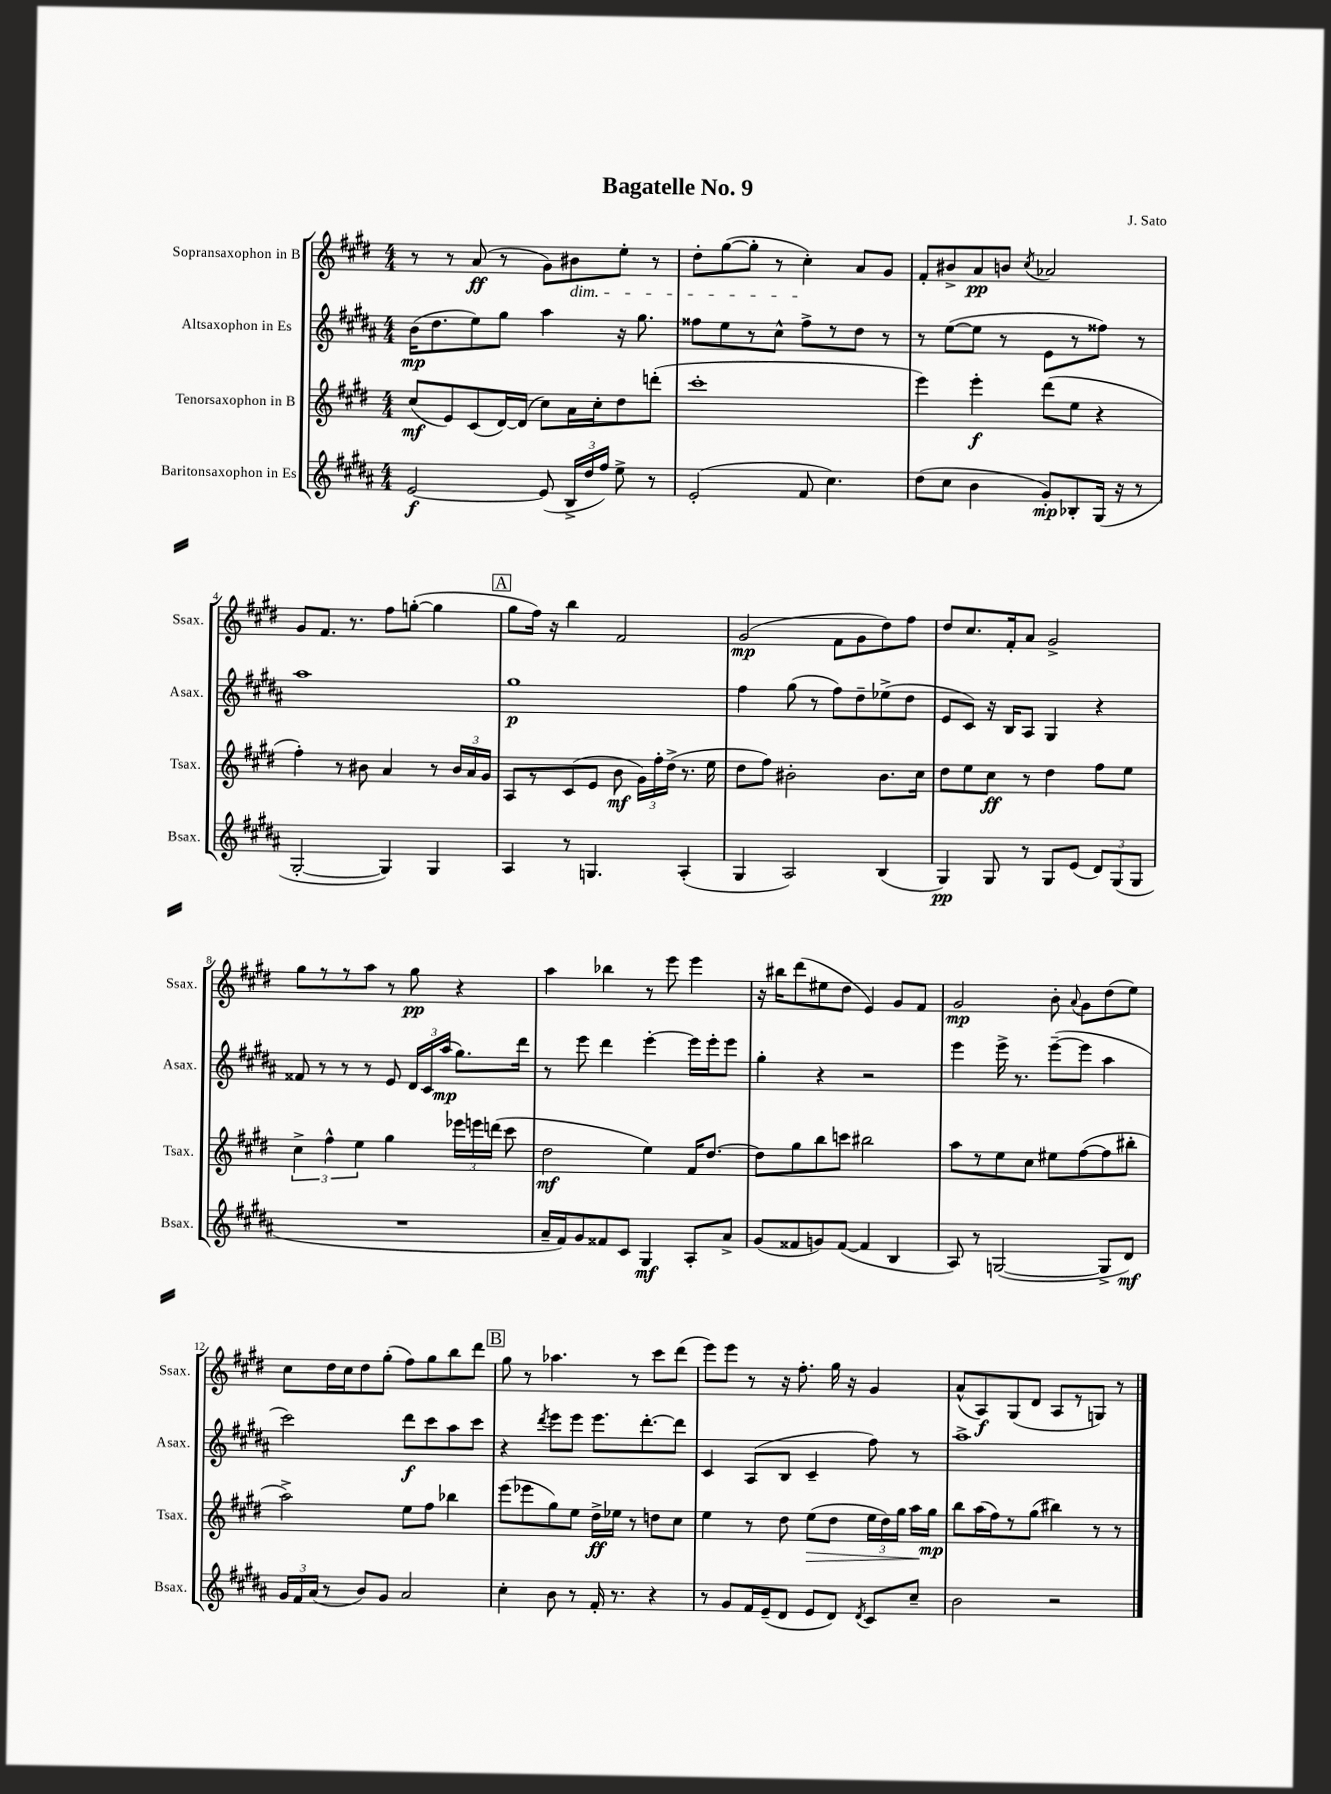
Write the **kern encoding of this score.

**kern	**dynam	**kern	**dynam	**kern	**dynam	**kern	**dynam
*part4	*part4	*part3	*part3	*part2	*part2	*part1	*part1
*staff4	*staff4	*staff3	*staff3	*staff2	*staff2	*staff1	*staff1
*I"Baritonsaxophon in Es	*	*I"Tenorsaxophon in B	*	*I"Altsaxophon in Es	*	*I"Sopransaxophon in B	*
*I'Bsax.	*	*I'Tsax.	*	*I'Asax.	*	*I'Ssax.	*
*clefG2	*	*clefG2	*	*clefG2	*	*clefG2	*
*k[f#c#g#d#a#]	*	*k[f#c#g#d#]	*	*k[f#c#g#d#a#]	*	*k[f#c#g#d#]	*
*M4/4	*	*M4/4	*	*M4/4	*	*M4/4	*
=1	=1	=1	=1	=1	=1	=1	=1
[2e/	f	(8cc#/L	mf	(16b\KL	mp	8r	.
.	.	.	.	8.dd#\	.	.	.
.	.	8e/)	.	.	.	8r	.
.	.	(8c#/	.	8ee\)	.	(8a/	ff
.	.	[16d#/L)	.	8gg#\J	.	8r	.
.	.	(16d#/JJ]	.	.	.	.	.
(8e/]	.	8cc#\L)	.	4aa#\	.	8g#\L)	.
!	!	!	!	!	!	!LO:TX:b:i:t=dim.	!
24B^/LL	.	16a\L	.	.	.	8b#X\	.
24dd#/	.	.	.	.	.	.	.
.	.	16cc#'\J	.	.	.	.	.
24ff#/JJ)	.	.	.	.	.	.	.
8ee^\	.	8dd#\	.	16r	.	8ee'\J	.
.	.	.	.	8.gg#\	.	.	.
8r	.	(8dddn'\J	.	.	.	8r	.
=2	=2	=2	=2	=2	=2	=2	=2
(2e'/	.	1ccc#'	.	8ff##X\L	.	8dd#'\L	.
.	.	.	.	8ee\	.	([8gg#\	.
.	.	.	.	8r	.	8gg#'\J]	.
.	.	.	.	8cc#^^\J	.	8r	.
8f#/	.	.	.	8ff##^\L	.	4cc#'\)	.
4.cc#\)	.	.	.	8r	.	.	.
.	.	.	.	8dd#\J	.	8a/L	.
.	.	.	.	8r	.	8g#/J	.
=3	=3	=3	=3	=3	=3	=3	=3
(8dd#\L	.	4eee\)	.	8r	.	8f#'/L	.
8cc#\J	.	.	.	([8ee\L	.	8b#X^/	.
4b\	.	4eee'\	f	8ee\J]	.	8a/	pp
.	.	.	.	8r	.	8bn/J	.
.	.	.	.	.	.	8qcc#/	.
8g#'/L)	mp	(8ddd#\L	.	8e\L	.	2a-X/	.
8B-X'/	.	8ee\J	.	8r	.	.	.
(16G#/Jk	.	4r	.	8ff##X\J)	.	.	.
16r	.	.	.	.	.	.	.
8r	.	.	.	8r	.	.	.
!!LO:LB:g=z
=4	=4	=4	=4	=4	=4	=4	=4
[2G#'/	.	4ff#'\)	.	1aa#	.	8g#/L	.
.	.	.	.	.	.	8.f#/J	.
.	.	8r	.	.	.	.	.
.	.	.	.	.	.	8.r	.
.	.	8b#X\	.	.	.	.	.
4G#/])	.	4a/	.	.	.	8ff#\L	.
.	.	.	.	.	.	([8ggn'\J	.
4G#/	.	8r	.	.	.	4gg\]	.
.	.	24b#/LL	.	.	.	.	.
.	.	24a/	.	.	.	.	.
.	.	24g#/JJ	.	.	.	.	.
!!LO:REH:place=s1:t=A
=5	=5	=5	=5	=5	=5	=5	=5
4A#/	.	8A/L	.	1gg#	p	8gg#\L	.
.	.	8r	.	.	.	16ff#\Jk)	.
.	.	.	.	.	.	16r	.
8r	.	(8c#/	.	.	.	4bb\	.
4.Gn/	.	8e/J	.	.	.	.	.
.	.	8b\	mf	.	.	2f#/	.
.	.	24g#\LL)	.	.	.	.	.
.	.	24ff#'\	.	.	.	.	.
.	.	(24dd#^\JJ	.	.	.	.	.
(4A#'/	.	8.r	.	.	.	.	.
.	.	16ee\	.	.	.	.	.
=6	=6	=6	=6	=6	=6	=6	=6
4G#/	.	8dd#\L	.	4ff#\	.	(2g#/	mp
.	.	8ff#\J)	.	.	.	.	.
2A#/)	.	2b#X'\	.	(8gg#\	.	.	.
.	.	.	.	8r	.	.	.
.	.	.	.	8ff#\L)	.	8f#\L	.
.	.	.	.	8dd#~\	.	8g#\	.
(4B/	.	8.b#\L	.	(8ee-X^\	.	8dd#\)	.
.	.	.	.	8dd#\J	.	8ff#\J	.
.	.	16cc#\Jk	.	.	.	.	.
=7	=7	=7	=7	=7	=7	=7	=7
4G#/)	pp	8dd#\L	.	8e/L	.	8dd#/L	.
.	.	8ee\	.	8c#/J)	.	8.cc#/	.
8G#/	.	8cc#\J	ff	16r	.	.	.
.	.	.	.	16B/KL	.	16f#'/k	.
8r	.	8r	.	8A#/J	.	8a/J	.
8G#/L	.	4dd#\	.	4G#/	.	2g#^/	.
(8e/J	.	.	.	.	.	.	.
12d#/L)	.	8ff#\L	.	4r	.	.	.
(12G#/	.	.	.	.	.	.	.
.	.	8ee\J	.	.	.	.	.
12G#/J	.	.	.	.	.	.	.
!!LO:LB:g=z
=8	=8	=8	=8	=8	=8	=8	=8
1r	.	6cc#^\	.	8f##X/	.	8gg#\L	.
.	.	.	.	8r	.	8r	.
.	.	6ff#^^\	.	.	.	.	.
.	.	.	.	8r	.	8r	.
.	.	6ee\	.	.	.	.	.
.	.	.	.	8r	.	8aa\J	.
.	.	4gg#\	.	8e/	.	8r	.
.	.	.	.	24d#/LL	.	8gg#\	pp
.	.	.	.	24c#/	.	.	.
.	.	.	.	(24aa#/JJ	mp	.	.
.	.	24eee-X\LL	.	8.gg#\L)	.	4r	.
.	.	24eeen\	.	.	.	.	.
.	.	(24dddn\JJ	.	.	.	.	.
.	.	8ccc#\	.	.	.	.	.
.	.	.	.	16ddd#\Jk	.	.	.
=9	=9	=9	=9	=9	=9	=9	=9
16a#~/LL	.	2dd#\	mf	8r	.	4aa\	.
16f#/J)	.	.	.	.	.	.	.
8g#/	.	.	.	8eee\	.	.	.
8f##X/	.	.	.	4ddd#\	.	4bb-X\	.
8c#/J	.	.	.	.	.	.	.
4G#/	mf	4ee\)	.	[4eee'\	.	8r	.
.	.	.	.	.	.	8eee\	.
8A#'/L	.	16f#/KL	.	16eee\LL]	.	4eee\	.
.	.	[8.dd#/J	.	16eee'\J	.	.	.
8a#^/J	.	.	.	8eee\J	.	.	.
=10	=10	=10	=10	=10	=10	=10	=10
(8g#/L	.	8dd#\L]	.	4gg#'\	.	16r	.
.	.	.	.	.	.	16bb#X\KL	.
8f##X/	.	8gg#\	.	.	.	(8ddd#\	.
8gn/)	.	8bb\	.	4r	.	8ee#X\	.
([8f##/J	.	8cccn\J	.	.	.	8dd#\J	.
4f##/]	.	2bb#X\	.	2r	.	4e/)	.
4B/	.	.	.	.	.	8g#/L	.
.	.	.	.	.	.	8f#/J	.
=11	=11	=11	=11	=11	=11	=11	=11
8A#/)	.	8aa\L	.	4eee\	.	2g#/	mp
8r	.	8r	.	.	.	.	.
([2Gn/	.	8ee\	.	16eee^\	.	.	.
.	.	.	.	8.r	.	.	.
.	.	8cc#\J	.	.	.	.	.
.	.	8ee#X\L	.	([8eee~\L	.	8b'\	.
.	.	.	.	.	.	8qqa/	.
.	.	([8ff#\	.	8eee\J]	.	8g#\L	.
8G^/L]	.	8ff#\]	.	4aa#\	.	(8dd#\	.
8d#/J)	mf	8bb#X'\J	.	.	.	8ee\J)	.
!!LO:LB:g=z
=12	=12	=12	=12	=12	=12	=12	=12
24g#/LL	.	2aa^\)	.	2ccc#\)	.	8cc#\L	.
24f#/	.	.	.	.	.	.	.
(24a#/JJ	.	.	.	.	.	.	.
8r	.	.	.	.	.	16dd#\L	.
.	.	.	.	.	.	16cc#\J	.
8b/L)	.	.	.	.	.	8dd#\	.
8g#/J	.	.	.	.	.	(8gg#'\J	.
2a#/	.	8ee\L	.	8ddd#\L	f	8ff#\L)	.
.	.	8ff#\J	.	8ccc#\	.	8gg#\	.
.	.	4bb-X\	.	8aa#\	.	8bb\	.
.	.	.	.	8ccc#\J	.	8ddd#\J	.
!!LO:REH:place=s1:t=B
=13	=13	=13	=13	=13	=13	=13	=13
4cc#'\	.	(8eee\L	.	4r	.	8gg#\	.
.	.	8eee-X\	.	.	.	8r	.
.	.	.	.	8qddd#/	.	.	.
8b\	.	8gg#\)	.	8eee\L	.	4.aa-X\	.
8r	.	8ee\J	.	8eee\J	.	.	.
16f#'/	.	16dd#^\LL	ff	8.eee\L	.	.	.
8.r	.	16ee-X\JJ	.	.	.	.	.
.	.	8r	.	.	.	8r	.
.	.	.	.	[8.ddd#'\	.	.	.
4r	.	8ddn\L	.	.	.	8ccc#\L	.
.	.	8cc#\J	.	8ddd#\J]	.	(8ddd#\J	.
=14	=14	=14	=14	=14	=14	=14	=14
8r	.	4ee\	.	4c#/	.	8eee\L)	.
8g#/L	.	.	.	.	.	8eee\J	.
16f#/L	.	8r	.	(8A#/L	.	8r	.
(16e~/J	.	.	.	.	.	.	.
8d#/J	.	8dd#\	.	8B/J	.	16r	.
.	.	.	.	.	.	8.ff#'\	.
!	!	!	!LO:HP:b	!	!	!	!
8e/L	.	(8ee\L	>	4c#~/	.	.	.
8d#/J)	.	8dd#\J	.	.	.	16gg#\	.
.	.	.	.	.	.	16r	.
8qd#/	.	.	.	.	.	.	.
8c#/L	.	24ee\LL	.	8ff#\)	.	4g#/	.
.	.	24dd#\)	.	.	.	.	.
.	.	24gg#\JJ	.	.	.	.	.
8cc#~/J	.	16aa\LL	.	8r	.	.	.
.	.	16gg#\JJ	] mp	.	.	.	.
=15	=15	=15	=15	=15	=15	=15	=15
2b\	.	8bb\L	.	1aa#^	.	(8a^^/L	.
.	.	(16aa\L	.	.	.	8A/)	f
.	.	16ff#\J)	.	.	.	.	.
.	.	8r	.	.	.	(8G#/	.
.	.	(8gg#\J	.	.	.	8d#/J	.
2r	.	4bb#X\)	.	.	.	8A/L	.
.	.	.	.	.	.	8r	.
.	.	8r	.	.	.	8Gn/J)	.
.	.	8r	.	.	.	8r	.
==	==	==	==	==	==	==	==
*-	*-	*-	*-	*-	*-	*-	*-
